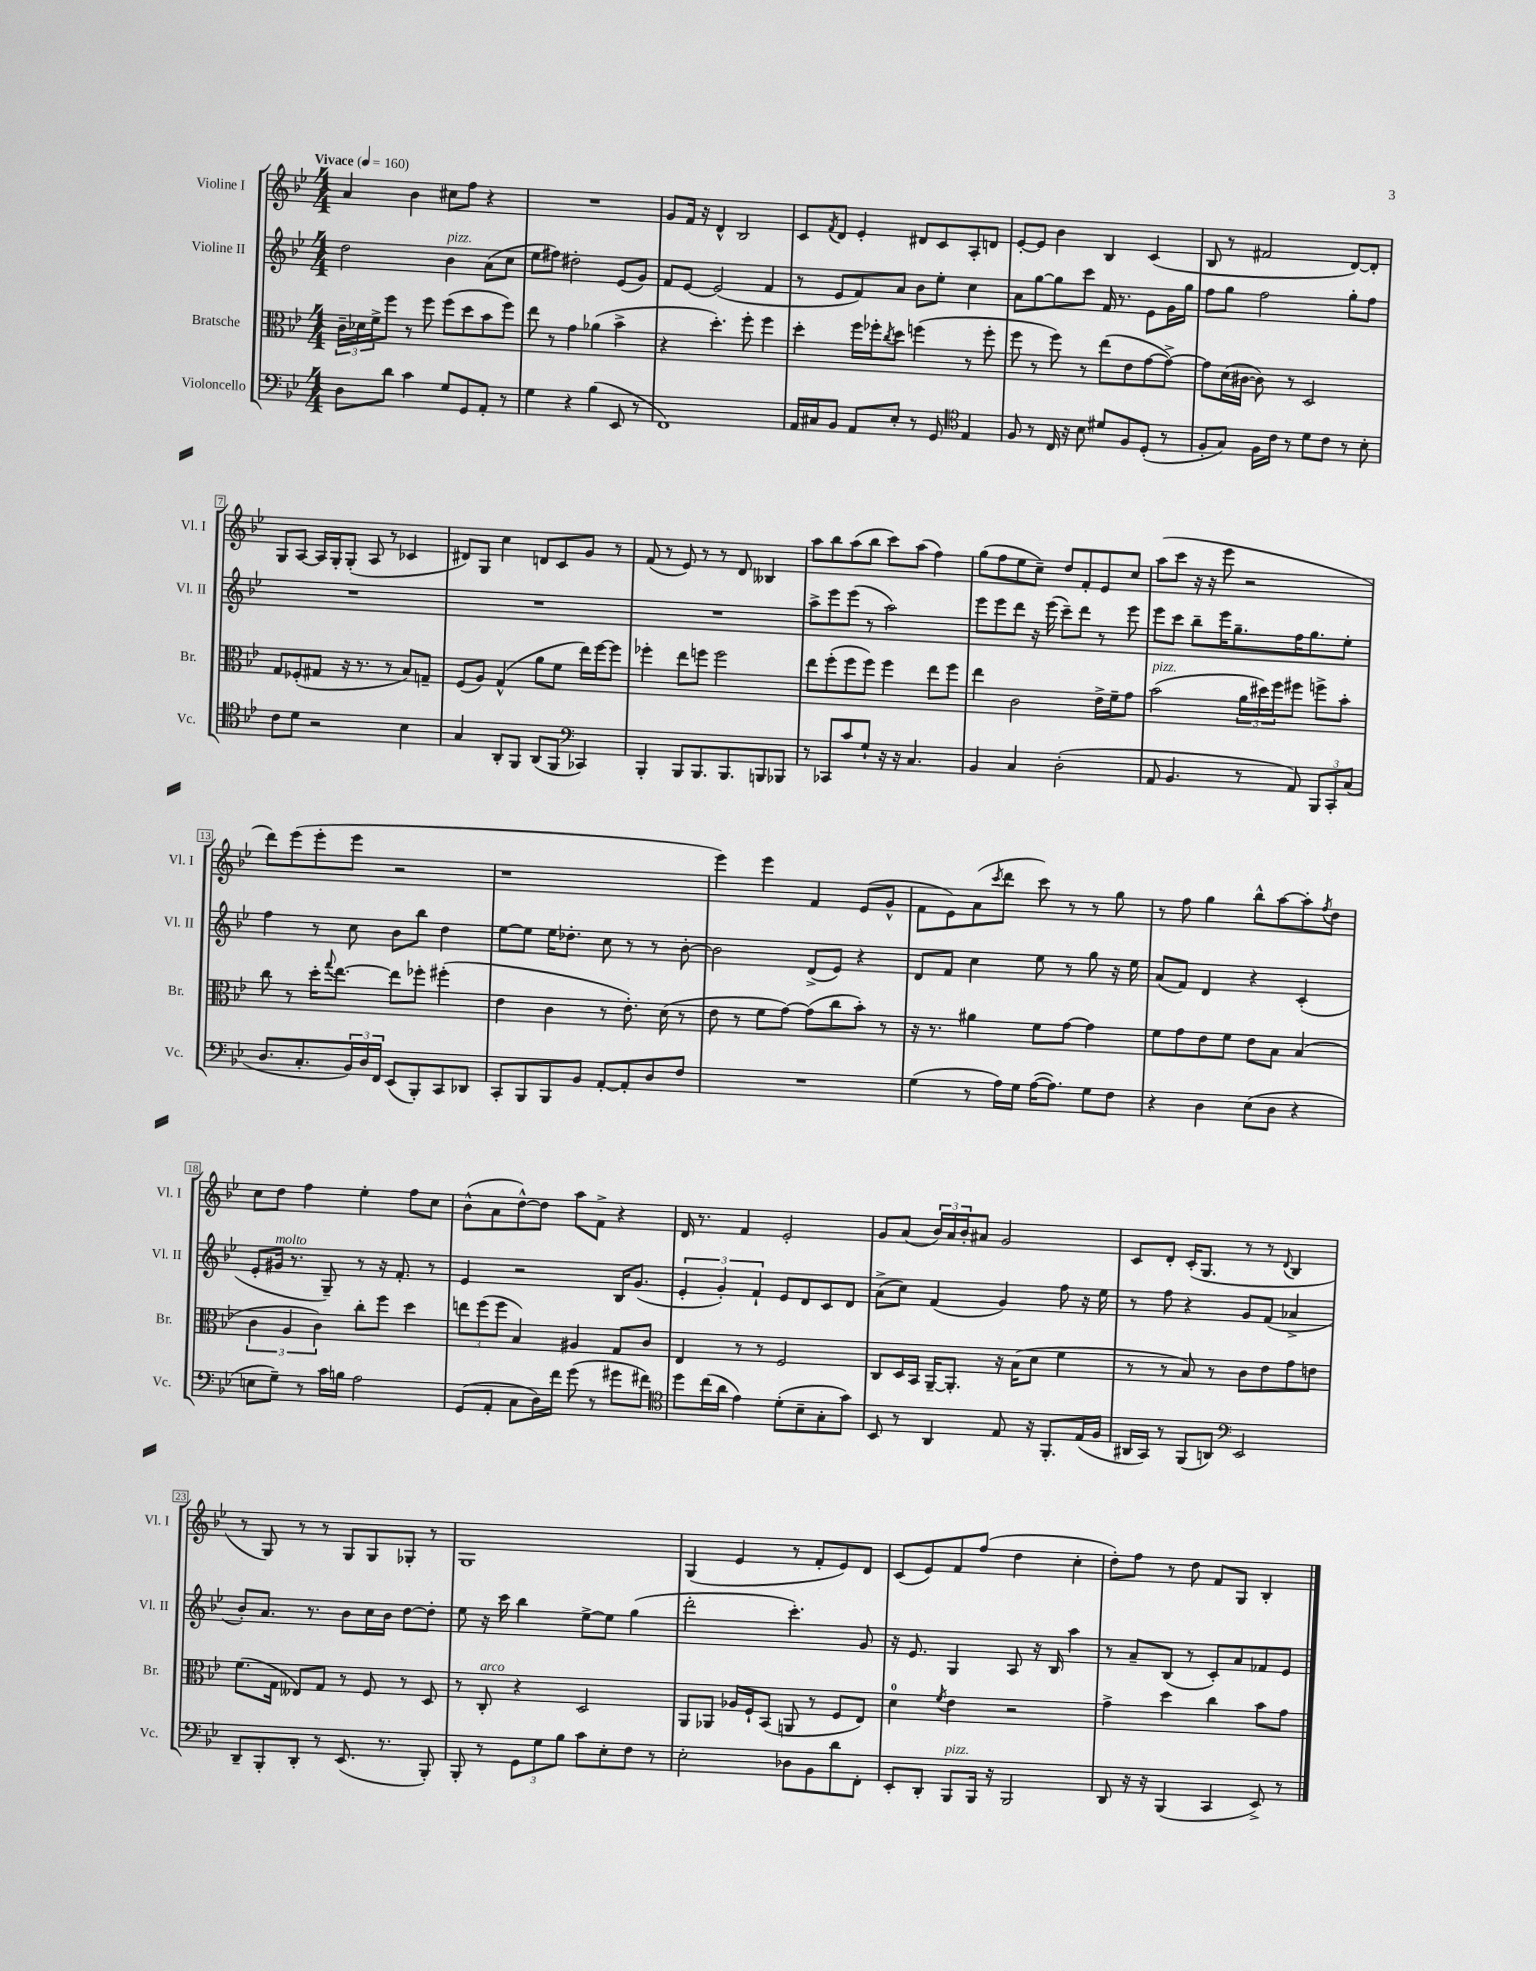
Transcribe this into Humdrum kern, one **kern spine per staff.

**kern	**kern	**kern	**kern
*staff4	*staff3	*staff2	*staff1
*clefF4	*clefC3	*clefG2	*clefG2
*k[b-e-]	*k[b-e-]	*k[b-e-]	*k[b-e-]
*M4/4	*M4/4	*M4/4	*M4/4
*MM160	*MM160	*MM160	*MM160
8D	24c~	2dd	4a
.	24d-	.	.
.	24f^	.	.
8d	8ff	.	.
4c	8r	.	4b-
.	8ff	.	.
8G	(8ff	4b-	8cc#
8GG	8dd	.	8ff
8AA'	8b-	(8a	4r
8r	8ff)	8cc	.
=	=	=	=
4G	8ee-	8ee-	1r
.	8r	8ff#)	.
4r	4g	2dd#'	.
(4B-	(4a-	.	.
8EE-	4b-^	(8e-	.
8r	.	8g)	.
=	=	=	=
1FF)	4r	8f	8g
.	.	[8e-	16f
.	.	.	16r
.	4.dd')	(2e-]	4d^^
.	.	.	2B-
.	8ff'	.	.
.	4ff	4f	.
=	=	=	=
16AA	4dd'	8r	8c
16C#	.	.	.
.	.	.	8qf
8BB-	.	8e-	8d
8AA	16ff	8f)	4e-'
.	16ff-'	.	.
.	8qcc	.	.
8E-'	8dd	8a	.
8r	(4ff	8b-	8d#
8GG	.	8ee-'	8c
*clefC4	*	*	*
4E-	8r	4cc	8A'
.	8ff'	.	8d
=	=	=	=
8F	8ff	8a	[8e-'
8r	8r	[8gg	8e-]
16C	8ff)	8gg]	4b-
16r	.	.	.
8B-	8r	8ccc	.
8d#	(8ee-	16f	4B-
.	.	8.r	.
8F	8e-	.	.
(8D'	[8g	8e-	(4c
8r	8g^_)	16g	.
.	.	16gg	.
=	=	=	=
8F'	8g]	8ff	8B-
8G)	(16d	8gg	8r
.	[16c#	.	.
16F	8c#])	2ff	2f#
16c	.	.	.
8r	8r	.	.
8d	2D	.	.
8c	.	.	.
8r	.	8gg'	[8d)
8B-'	.	8ff	8d']
=	=	=	=
8c	8G	1r	8G
8d	(8F-'	.	[8A
2r	8G#	.	16A]
.	.	.	16G'
.	16r	.	(8G'
.	8.r	.	.
.	.	.	8A
.	8r	.	8r
4B-	8B-)	.	4c-
.	8G~	.	.
=	=	=	=
4G	(8F	1r	8d#)
.	8A)	.	8G
8AA'	(4G^^	.	4cc
8FF	.	.	.
(8AA	8a	.	8d
8FF	8f	.	8c
*clefF4	*	*	*
4CC-)	16ee-)	.	8g
.	[16ff	.	.
.	8ff]	.	8r
=	=	=	=
4BBB-'	4ff-'	1r	(8f
.	.	.	8r
8BBB-	8ee-	.	8e-)
8.BBB-	8ff	.	8r
.	2ff	.	8r
8.BBB-	.	.	.
.	.	.	8d
8BBB	.	.	4B--
8BBB-	.	.	.
=	=	=	=
8r	8ee-	8aa^	8aa
8CC-	(8ff'	8eee-	8bb-
8c	8ff	(8eee-	(8aa
8G`	8ff)	8r	8bb-
16r	4ff	2aa)	8ccc)
16r	.	.	.
4.C	.	.	(8aa
.	8ee-	.	4ff)
.	8ff	.	.
=	=	=	=
4BB-	4ee-	8eee-	(8gg
.	.	8eee-	8ff
4C	2c	8ddd	8ee-
.	.	16r	8cc~)
.	.	(16eee-	.
(2D'	.	8ccc~)	8dd
.	.	8ddd	8f'
.	16e-^	8r	8e-
.	16f~	.	.
.	8g	8eee-	8cc
=	=	=	=
8AA	(2b-	8eee-	(8aa
4.BB-	.	8ccc	8ccc
.	.	8bb-~	16r
.	.	.	16r
.	.	16eee-	8eee-
.	.	8.gg~	.
8r	24a	.	2r
.	24dd#)	.	.
.	24ff	.	.
8AA)	8ff#	16ff	.
.	.	8.gg	.
12BBB-	8ff^	.	.
12CC'	.	.	.
.	8b-'	8ee-'	.
(12C	.	.	.
=	=	=	=
8.D	8cc	4ff	8ddd)
.	8r	.	(8eee-
8.C'	.	.	.
.	16dd'	8r	8eee-'
.	8qqgg	.	.
.	[8.ee-	.	.
24BB-)	.	8cc	8eee-
24D	.	.	.
24FF	.	.	.
(8EE-	8ee-]	8b-	2r
8BBB-')	8ff-'	8bb-	.
8CC	(4ff#'	4dd	.
8DD-	.	.	.
=	=	=	=
8CC'	4e-	[8ee-	1r
8BBB-	.	8ee-]	.
8BBB-	4c	16ee-	.
.	.	8.dd-'	.
8BB-	.	.	.
[8AA'	8r	8cc	.
8AA']	8.e-')	8r	.
8D	.	8r	.
.	(16d	.	.
8F	8r	[8b-'	.
=	=	=	=
1r	8e-	2b-]	4eee-)
.	8r	.	.
.	8f	.	4eee-
.	[8g)	.	.
.	(8g]	(8d^	4f
.	8cc	8e-)	.
.	8b-')	4r	(8e-
.	8r	.	8g^^
=	=	=	=
(4G	16r	8d	8f
.	8.r	.	.
.	.	8f	8e-)
8r	4a#	4cc	(8a
.	.	.	8qccc
16A)	.	.	8ddd
16G	.	.	.
([16A	8f	8ee-	8ccc)
8.A])	.	.	.
.	[8g	8r	8r
8G	4g]	8gg	8r
8F	.	16r	8gg
.	.	16ee-	.
=	=	=	=
4r	8f	(8a	8r
.	8g	8f)	8ff
4D	8e-	4d	4gg
.	8f	.	.
(8E-	8e-	4r	8bb-^^
8D	8B-	.	[8aa
4r	(4B-	(4c'	8aa']
.	.	.	8qff
.	.	.	8dd
=	=	=	=
8E	6c	8e-'	8cc
8G~)	.	16g#	8dd
.	6A	.	.
.	.	8.r	.
8r	.	.	4ff
.	6c)	.	.
16c	.	8G~)	.
16B	.	.	.
2A	8cc'	8r	4ee-'
.	8ff	16r	.
.	.	8.f'	.
.	4dd	.	8ff
.	.	8r	8cc
=	=	=	=
(8GG	12ee	4e-	(8b-^^
.	(12ff	.	.
8AA'	.	.	8a
.	12ff	.	.
8C	4B-)	2r	[8dd^^)
16D)	.	.	8dd]
16f	.	.	.
(8g	4A#	.	8aa
8r	.	.	8f^
8g#	8G	16B-	4r
.	.	(8.g	.
8f#)	8c	.	.
=	=	=	=
*clefC4	*	*	*
8dd	4E-	6e-'	16d
.	.	.	8.r
(16cc	.	.	.
.	.	6g')	.
16a	.	.	.
4e-)	8r	.	4f
.	.	6f`	.
.	8r	.	.
(8d'	2F	8e-	2e-'
8B-~	.	8d	.
8G'	.	8c	.
8g)	.	8d	.
=	=	=	=
8BB-	8C	(8a^	8g
8r	16D	8cc)	(8a
.	16BB-	.	.
4AA	[16AA~	(4f	24b-)
.	.	.	24a
.	8.AA']	.	.
.	.	.	24b-'
.	.	.	8a#
8E-	16r	4g)	2g
.	(16B-	.	.
16r	8d	.	.
8.FF'	.	.	.
.	4f	8ff	.
(16E-	.	16r	.
16F	.	16ee-	.
=	=	=	=
16AA#	8r	8r	8c
16GG)	.	.	.
8r	8r	8ff	8d'
(8FF	8B-)	4r	(16c'
.	.	.	8.G
8AA)	8r	.	.
*clefF4	*	*	*
2EE-	8c	8g	8r
.	8e-	(8f	8r
.	.	.	8qqd
.	8g	4a-^	4B-
.	8e	.	.
=	=	=	=
8DD~	(8.f	8b-')	8r
8BBB-'	.	8.a	8G)
.	16G	.	.
8DD'	8E--)	.	8r
.	.	8.r	.
8r	8G	.	8r
(8.EE-	8r	8b-	8G
.	8F	16cc	8G
8.r	.	16b-	.
.	8r	[8dd	8G-'
8BBB-')	8D	8dd']	8r
=	=	=	=
8BBB-'	8r	8ee-	1G
8r	8C'	16r	.
.	.	16ccc	.
12GG	4r	4bb-	.
12G	.	.	.
12B-	.	.	.
8c	2D	[8ee-^	.
8E-'	.	8ee-]	.
8F	.	(4gg	.
8r	.	.	.
=	=	=	=
2E-'	8AA	2ddd'	(4G
.	8AA-	.	.
.	16A-	.	4e-
.	16F`	.	.
.	(8BB-	.	.
8D-	8AA	4.ccc')	8r
8BB-	8r	.	8f'
8d	8F	.	8e-)
8FF'	8E-)	8g	8d
=	=	=	=
8EE-'	4d	16r	(8c
.	.	8.e-	.
8DD'	.	.	8e-)
.	8qf	.	.
8BBB-	4e-	4G	8f
16BBB-	.	.	(8ff
16r	.	.	.
2BBB-	2r	8A	4dd
.	.	16r	.
.	.	16B-	.
.	.	4aa	4cc'
=	=	=	=
8DD	4g^	8r	8dd')
16r	.	8a~	8ff
16r	.	.	.
(4BBB-	4dd	(8B-	8r
.	.	8r	8dd
4CC	4cc	8c')	8f
.	.	8a	8G
8EE-^)	8b-	8f-	4B-'
8r	8g	8e-	.
==	==	==	==
*-	*-	*-	*-
